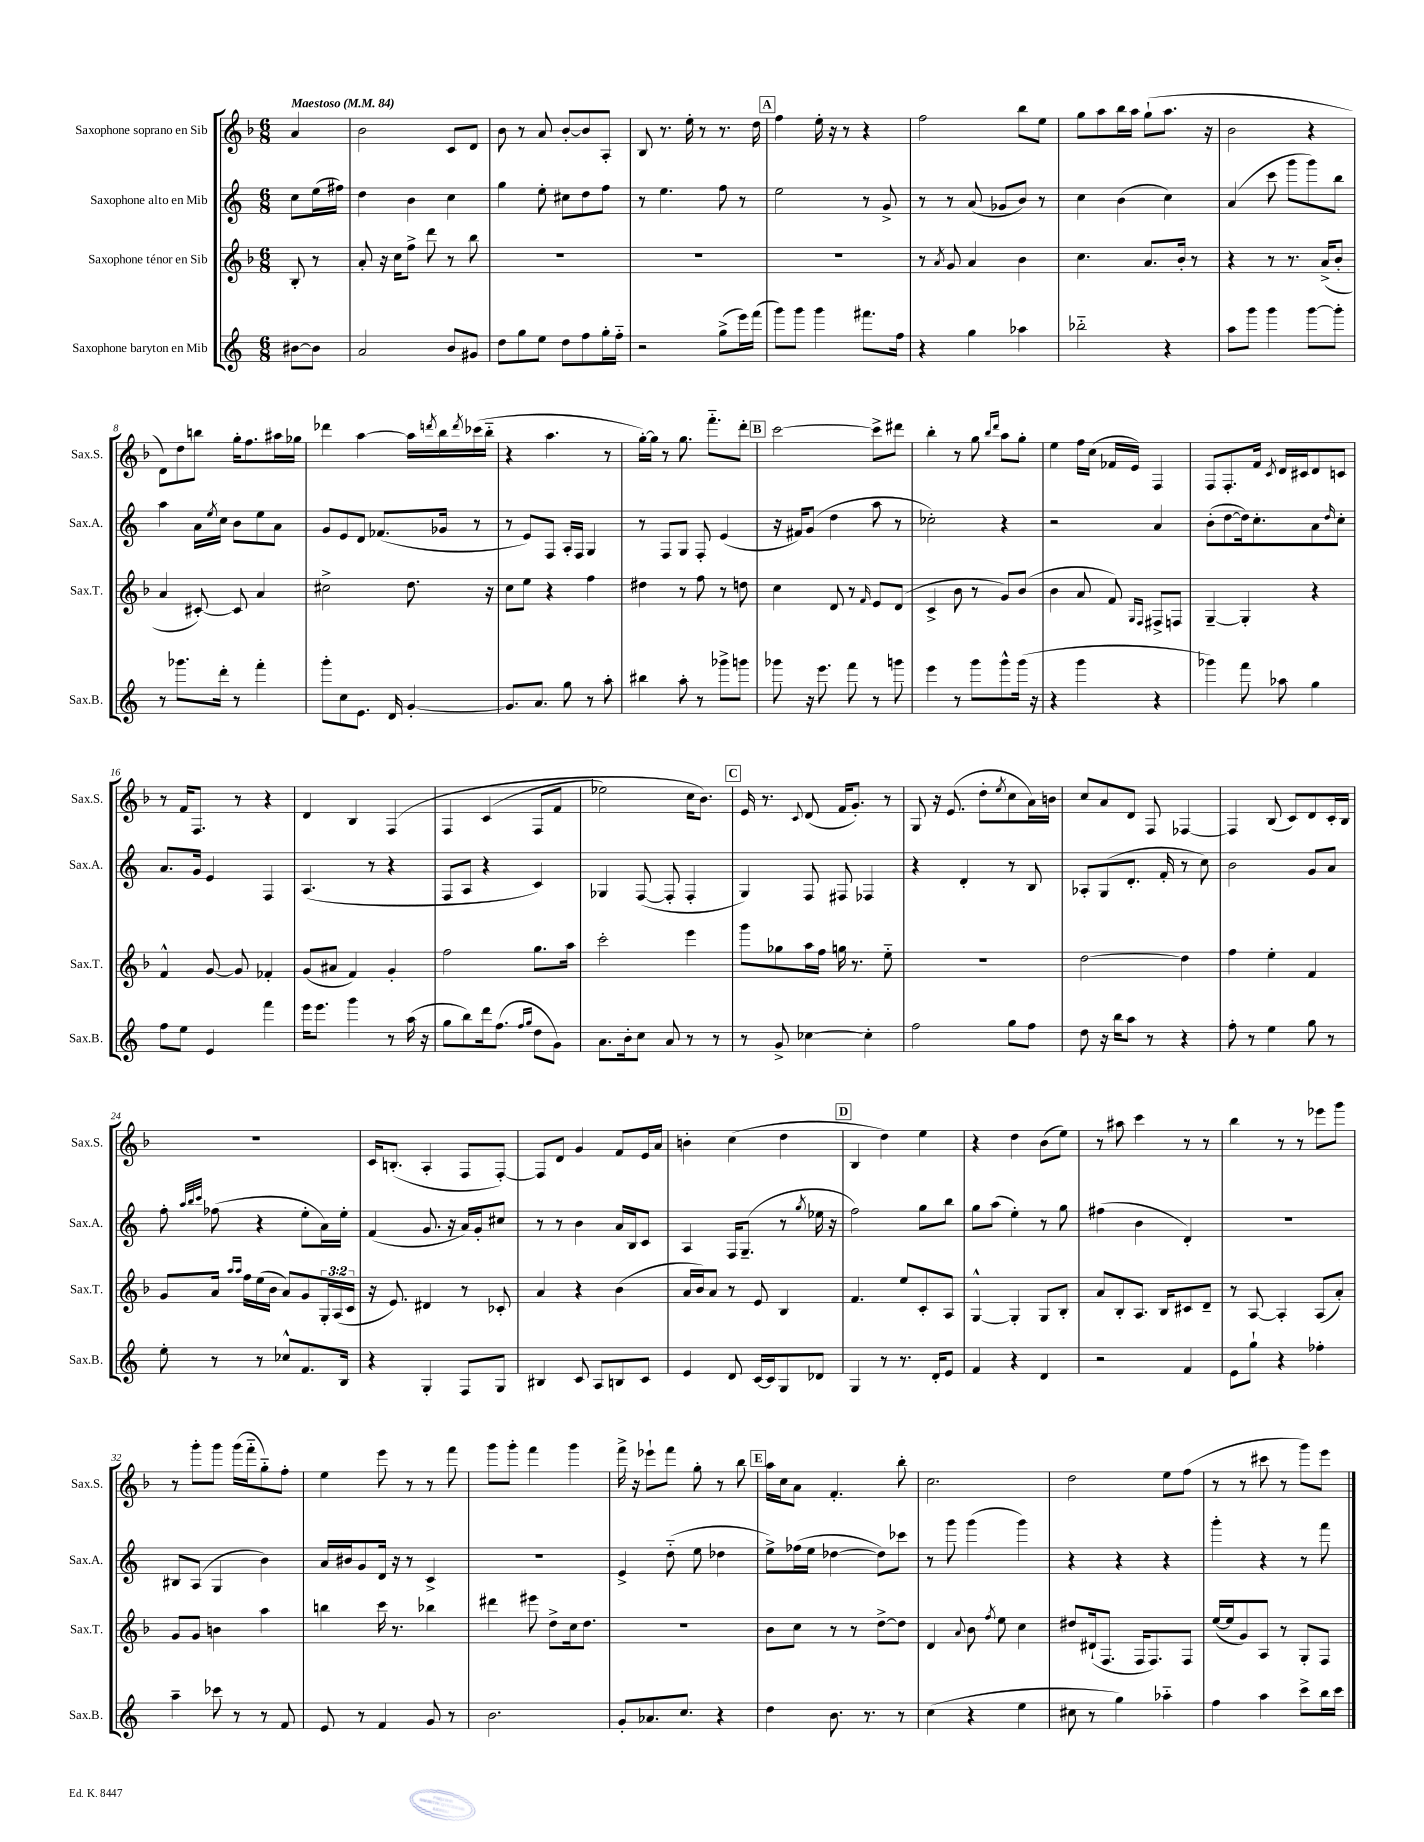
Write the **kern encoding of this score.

**kern	**kern	**kern	**kern
*staff4	*staff3	*staff2	*staff1
*clefG2	*clefG2	*clefG2	*clefG2
*k[]	*k[b-]	*k[]	*k[b-]
*M6/8	*M6/8	*M6/8	*M6/8
*MM84	*MM84	*MM84	*MM84
[8b#	8B-'	8cc	4a
8b#]	8r	(16ee	.
.	.	16ff#)	.
=	=	=	=
2a	8a'	4dd	2b-
.	16r	.	.
.	16cc	.	.
.	8ff^	4b	.
.	8ddd	.	.
8b	8r	4cc	8c
8g#	8bb-	.	8d
=	=	=	=
8dd	2.r	4gg	8b-
8gg	.	.	8r
8ee	.	8ee'	8a
8dd	.	8cc#	[8b-'
8ff	.	8dd	8b-]
16gg'	.	8ff	8A'
16ff'~	.	.	.
=	=	=	=
2r	2.r	8r	8B-
.	.	4.ee	8.r
.	.	.	16ee'
.	.	.	8r
(8gg^	.	8ff	8.r
16eee)	.	8r	.
(16fff	.	.	16dd
=	=	=	=
8ggg)	2.r	2ee	4ff
8ggg	.	.	.
4ggg	.	.	16ee'
.	.	.	16r
.	.	.	8r
8.fff#	.	8r	4r
.	.	8g^	.
16ff	.	.	.
=	=	=	=
4r	8r	8r	2ff
.	8qa	.	.
.	8g	8r	.
4gg	4a	(8a	.
.	.	8g-	.
4aa-	4b-	8b)	8bb-
.	.	8r	8ee
=	=	=	=
2bb-'~	4.cc	4cc	8gg
.	.	.	8aa
.	.	(4b	16bb-
.	.	.	16aa
.	8.a	.	(8gg`
4r	.	4cc)	8.aa
.	16b-'	.	.
.	8r	.	.
.	.	.	16r
=	=	=	=
8aa	4r	(4a	2b-
8ggg	.	.	.
4ggg	8r	8ccc	.
.	8.r	8ggg	.
[8ggg	.	8ggg)	4r
.	(16a^	.	.
8ggg']	8b-'	8bb	.
=	=	=	=
8r	4a	4aa	8d)
8.ggg-	.	.	8dd
.	[8c#')	16a	8bb
.	.	8qee	.
16ddd'	.	16cc	.
8r	8c#]	8b	16gg'
.	.	.	8.ff
4fff'	4a	8ee	.
.	.	8a	16aa#
.	.	.	16gg-
=	=	=	=
8ggg'	2cc#^	8g	4ddd-
8cc	.	8e	.
8.e	.	8d	[4aa
.	.	(8.f-	.
16d	.	.	.
[4g'	8.dd	.	16aa]
.	.	.	8qddd
.	.	16g-	16bb-
.	.	.	8qddd
.	.	8r	(16ccc-
.	16r	.	16bb-'~
=	=	=	=
8.g]	8cc	8r	4r
.	8ee	8e)	.
8.a	.	.	.
.	4r	8F	4.aa
8gg	.	16A'	.
.	.	16F	.
8r	4ff	4G	.
8aa'	.	.	8r
=	=	=	=
4bb#	4dd#	8r	[16gg')
.	.	.	16gg]
.	.	8F	8r
8aa'	8r	8G	8.gg
8r	8ff	8F'	.
.	.	.	8.fff'~
8ggg-^	8r	(4e	.
8ggg	8dd	.	8ddd'
=	=	=	=
8ggg-	4cc	16r	[2ccc
.	.	16f#)	.
16r	.	(8g	.
8.eee	.	.	.
.	8d	4dd	.
8fff	8r	.	.
.	16qqf	.	.
8r	8e	8aa	8ccc^]
8ggg	(8d	8r	8ddd#
=	=	=	=
4eee	4c^	2cc-')	4bb-'
8r	8b-	.	8r
8ggg	8r	.	8gg
.	.	.	16qqbb-
.	.	.	16qqddd
8ggg^^	8g)	4r	8aa
(16ggg	(8b-	.	8gg'
16r	.	.	.
=	=	=	=
4r	4b-	2r	4ee
4ggg	8a	.	16ff
.	.	.	(16cc
.	8f)	.	16f-
.	.	.	16e)
.	16qqG	.	.
.	16qqF	.	.
4r	8F#^	4a	4F
.	8F	.	.
=	=	=	=
4ggg-)	[4G~	(8b'	8F
.	.	[8dd	8.F'
8fff	4G']	16dd])	.
.	.	8.cc'	16f
.	.	.	8qc
8aa-	.	.	16d
.	.	.	16c#
4gg	4r	8a	8d
.	.	16qqdd	.
.	.	8cc'	8c
=	=	=	=
8ff	4f^^	8.a	8r
8ee	.	.	16f
.	.	16g	8.F
4e	[8g	4e	.
.	8g]	.	8r
4fff	4f-'	4F	4r
=	=	=	=
16eee	(8g	(4.A	4d
8.eee	.	.	.
.	8a#	.	.
4ggg	4f)	.	4B-
.	.	8r	.
8r	4g'	4r	&(4F
(16aa	.	.	.
16r	.	.	.
=	=	=	=
8gg	2ff	8F	4F
8bb)	.	8A	.
16ddd	.	4r	(4c
(8.ff	.	.	.
16qqff	.	.	.
16qqgg	.	.	.
8dd	8.gg	4c)	8F
8g)	.	.	8f
.	16aa	.	.
=	=	=	=
8.a	2ccc'	4G-	2ee-)
16b'	.	.	.
8cc	.	([8F	.
8a	.	8F']	.
8r	4eee	4F'	16cc
.	.	.	8.b-&)
8r	.	.	.
=	=	=	=
8r	8ggg	4G)	16e
.	.	.	8.r
8g^	8gg-	.	.
.	.	.	8qqc
[4cc-	16aa	8F	(8d
.	16ff	.	.
.	16gg	8F#	16f
.	8.r	.	8.g')
4cc-']	.	4F-	.
.	8ee'~	.	8r
=	=	=	=
2ff	2.r	4r	8G
.	.	.	16r
.	.	.	(8.e
.	.	4d'	.
.	.	.	8dd'
.	.	.	8qee
8gg	.	8r	8cc
8ff	.	8B	16a)
.	.	.	16b
=	=	=	=
8dd	[2dd	8A-'	8cc
16r	.	(8G	8a
16bb	.	.	.
8aa	.	8.d'	8d
8r	.	.	8F
.	.	16f'	.
4r	4dd]	8r	[4F-
.	.	8cc)	.
=	=	=	=
8ff'	4ff	2b	4F-]
8r	.	.	.
4ee	4ee'	.	(8B-
.	.	.	8c)
8gg	4f	8g	8d
8r	.	8a	16c'
.	.	.	16B-
=	=	=	=
8ee'	8g	8ff'	2.r
.	.	32qqaa	.
.	.	32qqbb	.
.	.	32qqccc	.
8r	16a	(8ff-	.
.	16qqaa	.	.
.	16qqaa	.	.
.	16ff	.	.
8r	(16ee	4r	.
.	16b-	.	.
8cc-^^	8a)	.	.
8.f	8g	8ee'	.
.	24G'	16a)	.
.	(24A	.	.
16B	.	16ee'	.
.	24c	.	.
=	=	=	=
4r	16r	(4f	16c
.	8.e)	.	(8.B'
4G'	4d#	8.g	4A'
.	.	16r	.
8F	8r	16a)	8F
.	.	16g'	.
8G	8c-'	8cc#	[8F')
=	=	=	=
4B#	4a	8r	8F]
.	.	8r	8d
8c	4r	4b	4g
8A	.	.	.
8B	(4b-	16a	8f
.	.	16B	.
8c	.	8c	16e
.	.	.	16a
=	=	=	=
4e	16a	4A	4b'
.	16b-)	.	.
.	8a	.	.
8d	8r	16F	(4cc
.	.	(8.G~	.
[16c	8e	.	.
16c]	.	.	.
8G	4B-	8r	4dd
.	.	8qgg	.
8d-	.	16ee-	.
.	.	16r	.
=	=	=	=
4G	4.f	2ff)	4B-
8r	.	.	4dd)
8.r	8ee	.	.
.	8c'	8gg	4ee
16d'	.	.	.
8e	8A	8bb	.
=	=	=	=
4f	[4G^^	8gg	4r
.	.	(8aa	.
4r	4G']	4ee')	4dd
4d	8G	8r	(8b-
.	8B-'	8gg	8ee)
=	=	=	=
2r	8a	(4ff#	8r
.	8B-'	.	8aa#
.	8.A	4b	4ccc
.	16B-	.	.
4f	8c#	4d')	8r
.	8d~	.	8r
=	=	=	=
8e	8r	2.r	4bb-
8gg`	[8A	.	.
4r	4A']	.	8r
.	.	.	8r
4ff-'	(8A	.	8eee-
.	8a')	.	8ggg
=	=	=	=
4aa~	8g	8B#	8r
.	8g	(8A	8ggg'
8ccc-	4b	4G	8ggg
8r	.	.	(16ggg
.	.	.	16fff'~
8r	4aa	4b)	8gg'~)
8f	.	.	8ff'
=	=	=	=
8e	4bb	16a	4ee
.	.	16b#	.
8r	.	8g	.
4f	16ccc	16d	8eee
.	8.r	16r	.
.	.	8r	8r
8g	4bb-	4c^	8r
8r	.	.	8fff
=	=	=	=
2.b	4ddd#	2.r	8ggg
.	.	.	8ggg'
.	8eee#	.	4fff
.	8dd^	.	.
.	16cc	.	4ggg
.	8.dd	.	.
=	=	=	=
8g'	2.r	4e^	16fff^
.	.	.	16r
8.a-	.	.	8eee-`
.	.	(8dd'~	8fff
8.cc	.	.	.
.	.	8ee	8gg'
4r	.	4dd-	8r
.	.	.	8bb-
=	=	=	=
4dd	8b-	8ee^)	16aa
.	.	.	16cc
.	8cc	(16ff-	8a
.	.	16ee	.
8.b	8r	[4dd-	4.f'
.	8r	.	.
8.r	.	.	.
.	[8dd^	8dd-])	.
8r	8dd]	8ccc-	8bb-'
=	=	=	=
(4cc	4d	8r	2.cc
.	.	8ggg	.
.	8qqa	.	.
4r	8b-	(4ggg	.
.	8qff	.	.
.	8ee	.	.
4ee	4cc	4ggg)	.
=	=	=	=
8cc#	8dd#	4r	2dd
8r	(16d#`	.	.
.	8.F	.	.
4gg)	.	4r	.
.	16F	.	.
.	8.F)	.	.
4aa-'~	.	4r	8ee
.	8F	.	(8ff
=	=	=	=
4ff	([16ee	4ggg'	8r
.	16ee]	.	.
.	8g)	.	8r
4aa	8A	4r	8ccc#
.	8r	.	8r
8ccc^	8G'	8r	8ggg)
16bb	8F	8fff	8eee
16ccc	.	.	.
==	==	==	==
*-	*-	*-	*-
